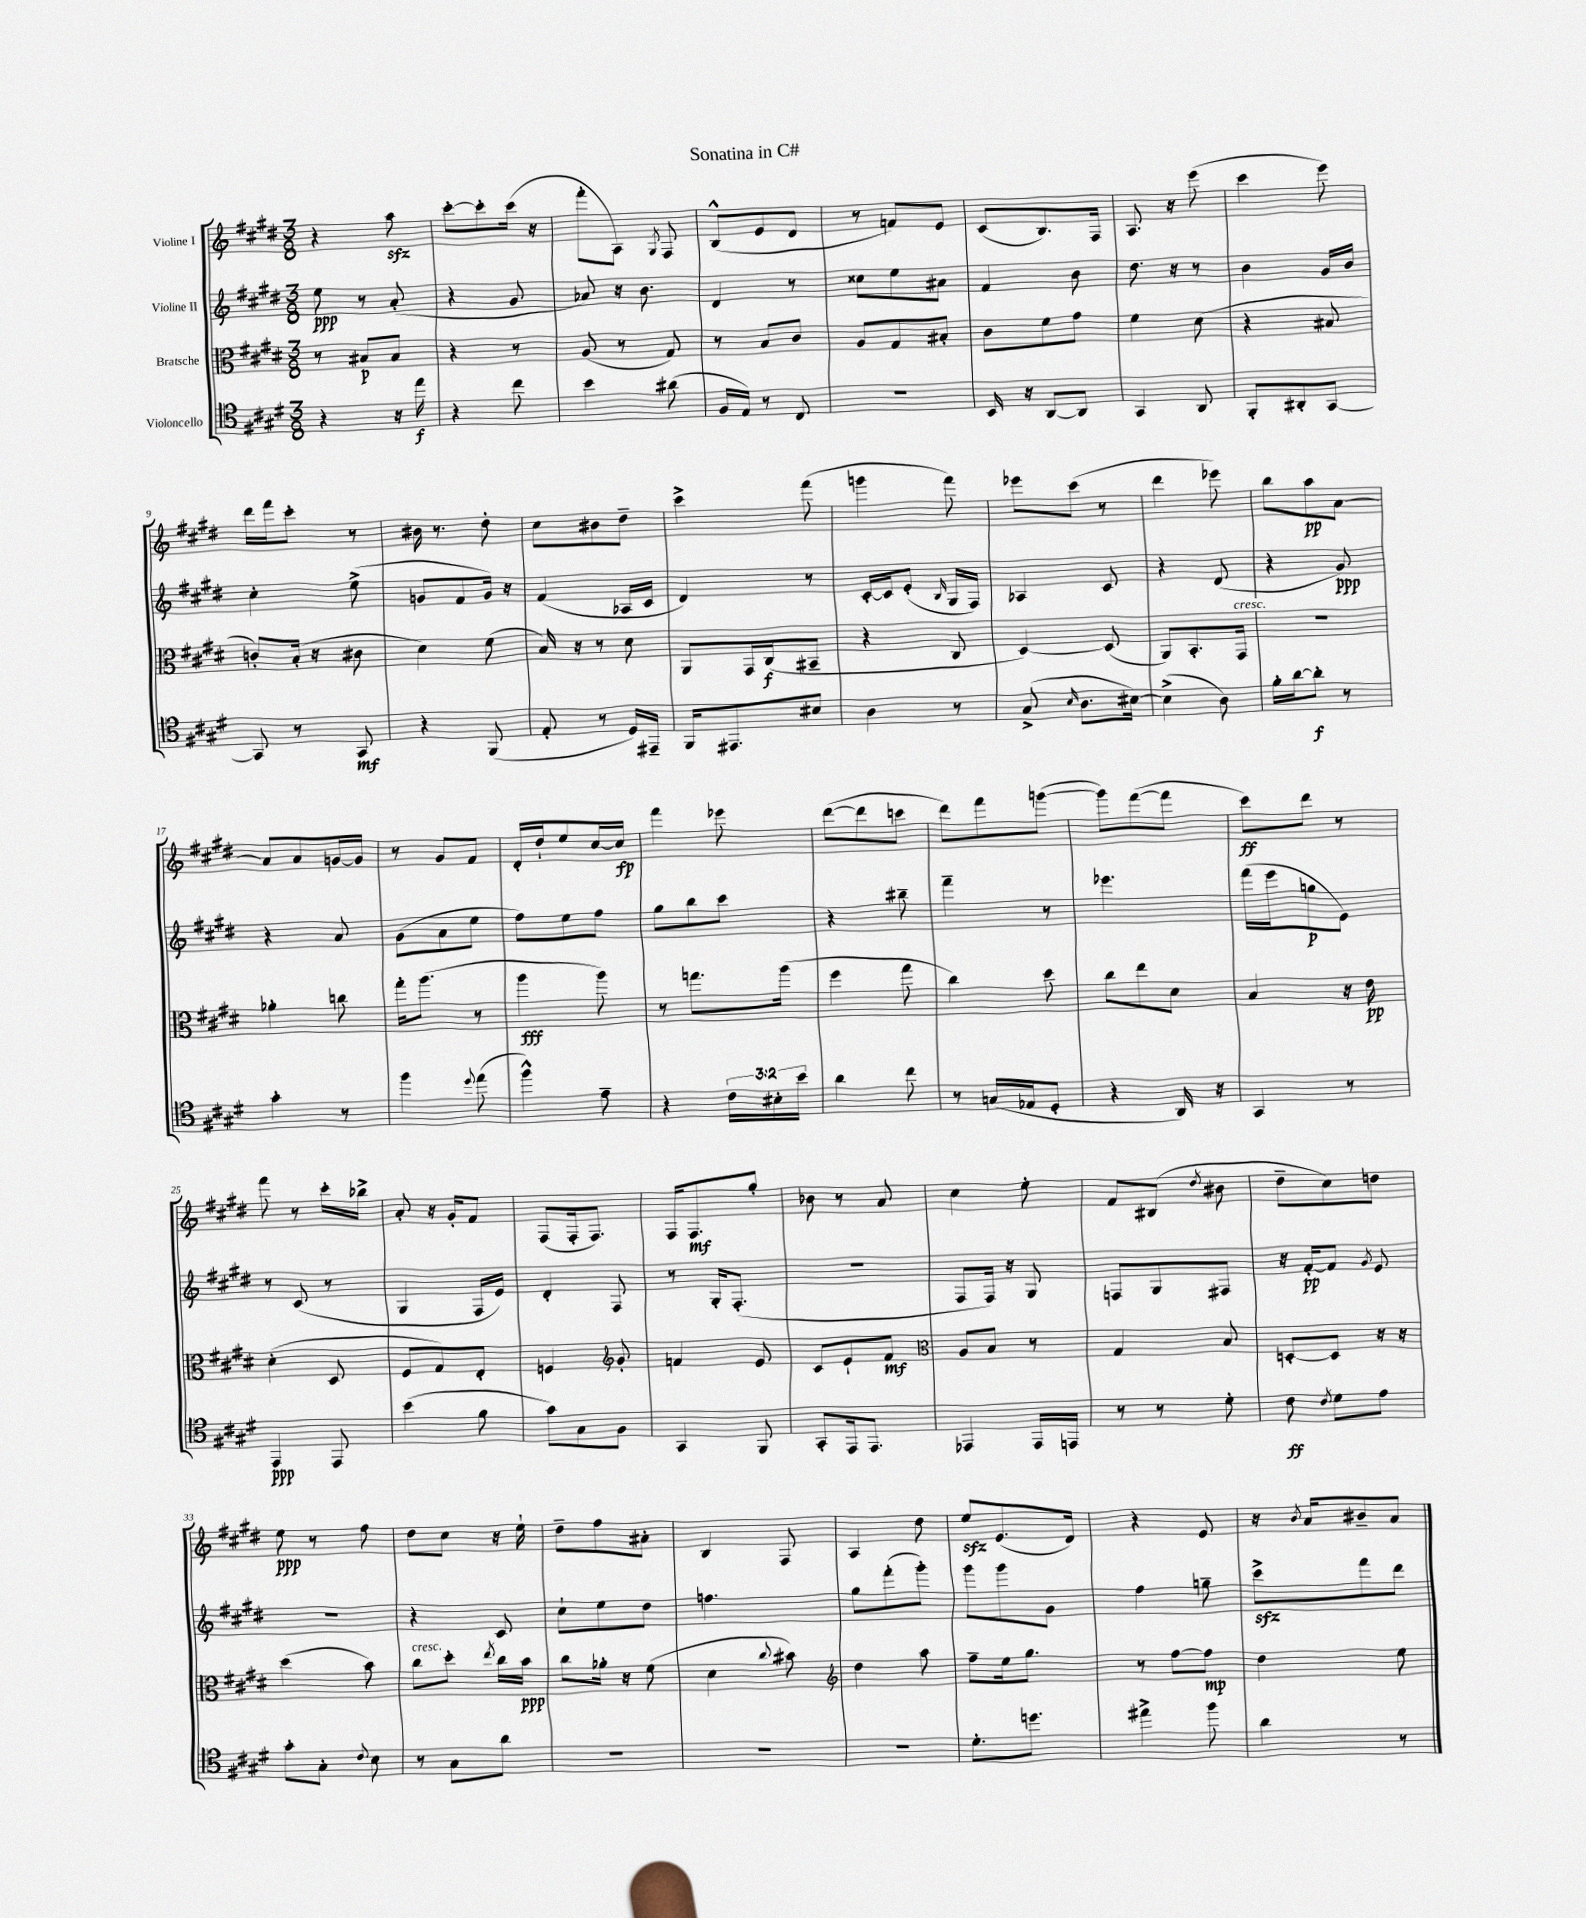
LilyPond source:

\header { title = "Sonatina in C#" }
<<
\new StaffGroup <<
\new Staff = "s0" \with { instrumentName = "Violine I" } {
    \clef treble \key e \major \numericTimeSignature \time 3/8
    \autoBeamOff r4 a''8\sfz |
    cis'''8[~-. cis'''8-. cis'''16]( r16 |
    fis'''8[-. a8]) \acciaccatura { gis8 } fis8 |
    b8[-^( e'8 dis'8] |
    r8 f'8[) e'8] |
    cis'8[( b8.) fis16] |
    a8. r16 e'''8( |
    cis'''4 e'''8) |
    dis'''16[ fis'''16 cis'''8]-. r8 |
    bis'16 r8. dis''8-. |
    cis''8[ bis'8 dis''8]-- |
    cis'''4-> fis'''8( |
    g'''4 fis'''8) |
    ees'''8[ cis'''8]( r8 |
    dis'''4 ees'''8) |
    b''8[ a''8\pp a'8]~ |
    a'8[ a'8 g'16~ g'16] |
    r8 gis'8[ fis'8] |
    dis'16[-. dis''16-! e''8 cis''16~ cis''16]\fp |
    fis'''4 ees'''8 |
    dis'''8[~( dis'''8 c'''8] |
    dis'''8[) fis'''8 g'''8]~( |
    g'''8[) fis'''8~( fis'''8] |
    cis'''8[\ff) dis'''8] r8 |
    fis'''8 r8 cis'''16[-. bes''16]-> |
    a'8-. r16 gis'16[-. fis'8] |
    fis8[( fis16-. fis8.]) |
    fis16[ fis8.\mf gis''8]-. |
    bes'8 r8 a'8 |
    cis''4 e''8-. |
    fis'8[ bis8]( \acciaccatura { dis''8 } bis'8 |
    dis''8[-- cis''8) d''8] |
    e''8\ppp r8 fis''8 |
    dis''8[ cis''8] r16 e''16-! |
    dis''8[-- fis''8 ais'8]-. |
    b4 fis8 |
    a4 dis''8 |
    e''8[\sfz e'8.( dis'16]) |
    r4 e'8 |
    r16 \acciaccatura { b'8 } a'16[ bis'8-- a'8] \bar "|." |
}
\new Staff = "s1" \with { instrumentName = "Violine II" } {
    \clef treble \key e \major \numericTimeSignature \time 3/8
    \autoBeamOff e''8\ppp r8 a'8-.( |
    r4 gis'8 |
    aes'8) r16 b'8. |
    dis'4 r8 |
    cisis''8[ e''8 ais'8] |
    fis'4 b'8 |
    dis''8. r16 r8 |
    b'4 gis'16[ b'16] |
    cis''4-. e''8->( |
    g'8[ fis'8 g'16]) r16 |
    fis'4( aes16[ cis'16] |
    dis'4) r8 |
    cis'16[~-. cis'16 e'8]-.( \grace { b16 } gis16[ fis16]) |
    aes4 cis'8 |
    r4 dis'8( |
    r4 gis'8\ppp) |
    r4 a'8 |
    gis'8[( a'8 e''8] |
    fis''8[) e''8 fis''8] |
    gis''8[ b''8 cis'''8] |
    r4 bis''8-- |
    fis'''4-- r8 |
    ees'''4. |
    fis'''16[( e'''16 g''8\p e'8]) |
    r8 cis'8( r8 |
    gis4 fis16[ e'16]) |
    dis'4-. fis8 |
    r8 gis16[-. fis8.]-.( |
    R4. |
    fis8[ fis16]) r16 gis8 |
    f8[ gis8 fis8] |
    r16 fis'16[~-.\pp fis'8] \acciaccatura { gis'8 } e'8 |
    R4. |
    r4 cis'8 |
    cis''8[-! e''8 dis''8] |
    f''4. |
    gis''8[ fis'''8-.( gis'''8]-.) |
    gis'''8[ gis'''8 gis'8] |
    fis''4 g''8-- |
    cis'''8[->\sfz fis'''8 dis'''8] \bar "|." |
}
\new Staff = "s2" \with { instrumentName = "Bratsche" } {
    \clef alto \key e \major \numericTimeSignature \time 3/8
    \autoBeamOff r8 bis8[\p bis8] |
    r4 r8 |
    a8( r8 gis8) |
    r8 b8[ cis'8] |
    a8[ gis8 bis8]-. |
    cis'8[ fis'8 gis'8] |
    fis'4 dis'8( |
    r4 bis8 |
    c'8[-.) b16]-.( r16 cis'8 |
    dis'4) fis'8( |
    b16) r16 r8 dis'8 |
    a,8[ gis,16 cis16\f( bis,8]-- |
    r4 cis8 |
    dis4~) dis8( |
    a,8[) b,8.-. gis,16]^\markup { \italic "cresc." } |
    R4. |
    aes'4-. c''8 |
    gis''16[-. a''8.]( r8 |
    a''4\fff a''8) |
    r8 g''8.[ a''16]( |
    fis''4 gis''8 |
    cis''4) dis''8 |
    cis''8[ e''8 dis'8] |
    b4 r16 e'16\pp |
    dis'4-.( dis8 |
    fis8[ gis8) e8]-. |
    f4 \clef treble gis'8-. |
    f'4 e'8 |
    cis'8[ e'8-! fis'8]\mf |
    \clef alto a8[ b8] r8 |
    gis4 b8 |
    d8[~-. d8] r16 r16 |
    dis''4( b'8) |
    cis''8[^\markup { \italic "cresc." } dis''8]-. \acciaccatura { e''8 } cis''16[ b'16]\ppp |
    cis''8[ aes'16]-. r16 fis'8( |
    dis'4 \appoggiatura { cis''8 } bis'8) |
    \clef treble dis''4 a''8 |
    fis''8[-- e''16 gis''8.] |
    r8 fis''8[~ fis''8]\mp |
    dis''4 e''8 \bar "|." |
}
\new Staff = "s3" \with { instrumentName = "Violoncello" } {
    \clef tenor \key e \major \numericTimeSignature \time 3/8 \override Staff.TupletNumber.text = #tuplet-number::calc-fraction-text
    \autoBeamOff r4 r16 e''16\f |
    r4 cis''8 |
    b'4 ais'8( |
    fis16[ e16]) r8 cis8 |
    r4. |
    b,16 r16 a,8[~ a,8] |
    gis,4 a,8 |
    fis,8[-. ais,8-. gis,8]~ |
    gis,8 r8 gis,8\mf |
    r4 fis,8( |
    e8-. r8 dis16[) eis,16]-- |
    fis,16[ eis,8. bis8] |
    a4 r8 |
    gis8->( \grace { b16 } a8.[ bis16]~) |
    bis4->( a8) |
    fis'16[-. a'16~ a'8]-.\f r8 |
    gis'4-. r8 |
    fis''4 \appoggiatura { dis''8 } e''8( |
    fis''4-^) e'8-- |
    r4 \tuplet 3/2 { cis'16[ bis16-. b'16] } |
    a'4 cis''8 |
    r8 g16[( ees16 dis8]-. |
    r4 a,16) r16 |
    gis,4 r8 |
    e,4\ppp e,8 |
    b'4( fis'8 |
    gis'8[) gis8 fis8] |
    gis,4 fis,8 |
    gis,8[-. e,16 e,8.] |
    ees,4 ees,16[ e,16] |
    r8 r8 dis'8-. |
    cis'8\ff \acciaccatura { cis'8 } dis'8[ e'8] |
    gis'8[-. gis8]-. \appoggiatura { cis'8 } b8 |
    r8 gis8[ a'8] |
    R4. |
    R4. |
    R4. |
    dis'8.[-. d''8.] |
    eis''4-> fis''8 |
    a'4 r8 \bar "|." |
}
>>
>>
